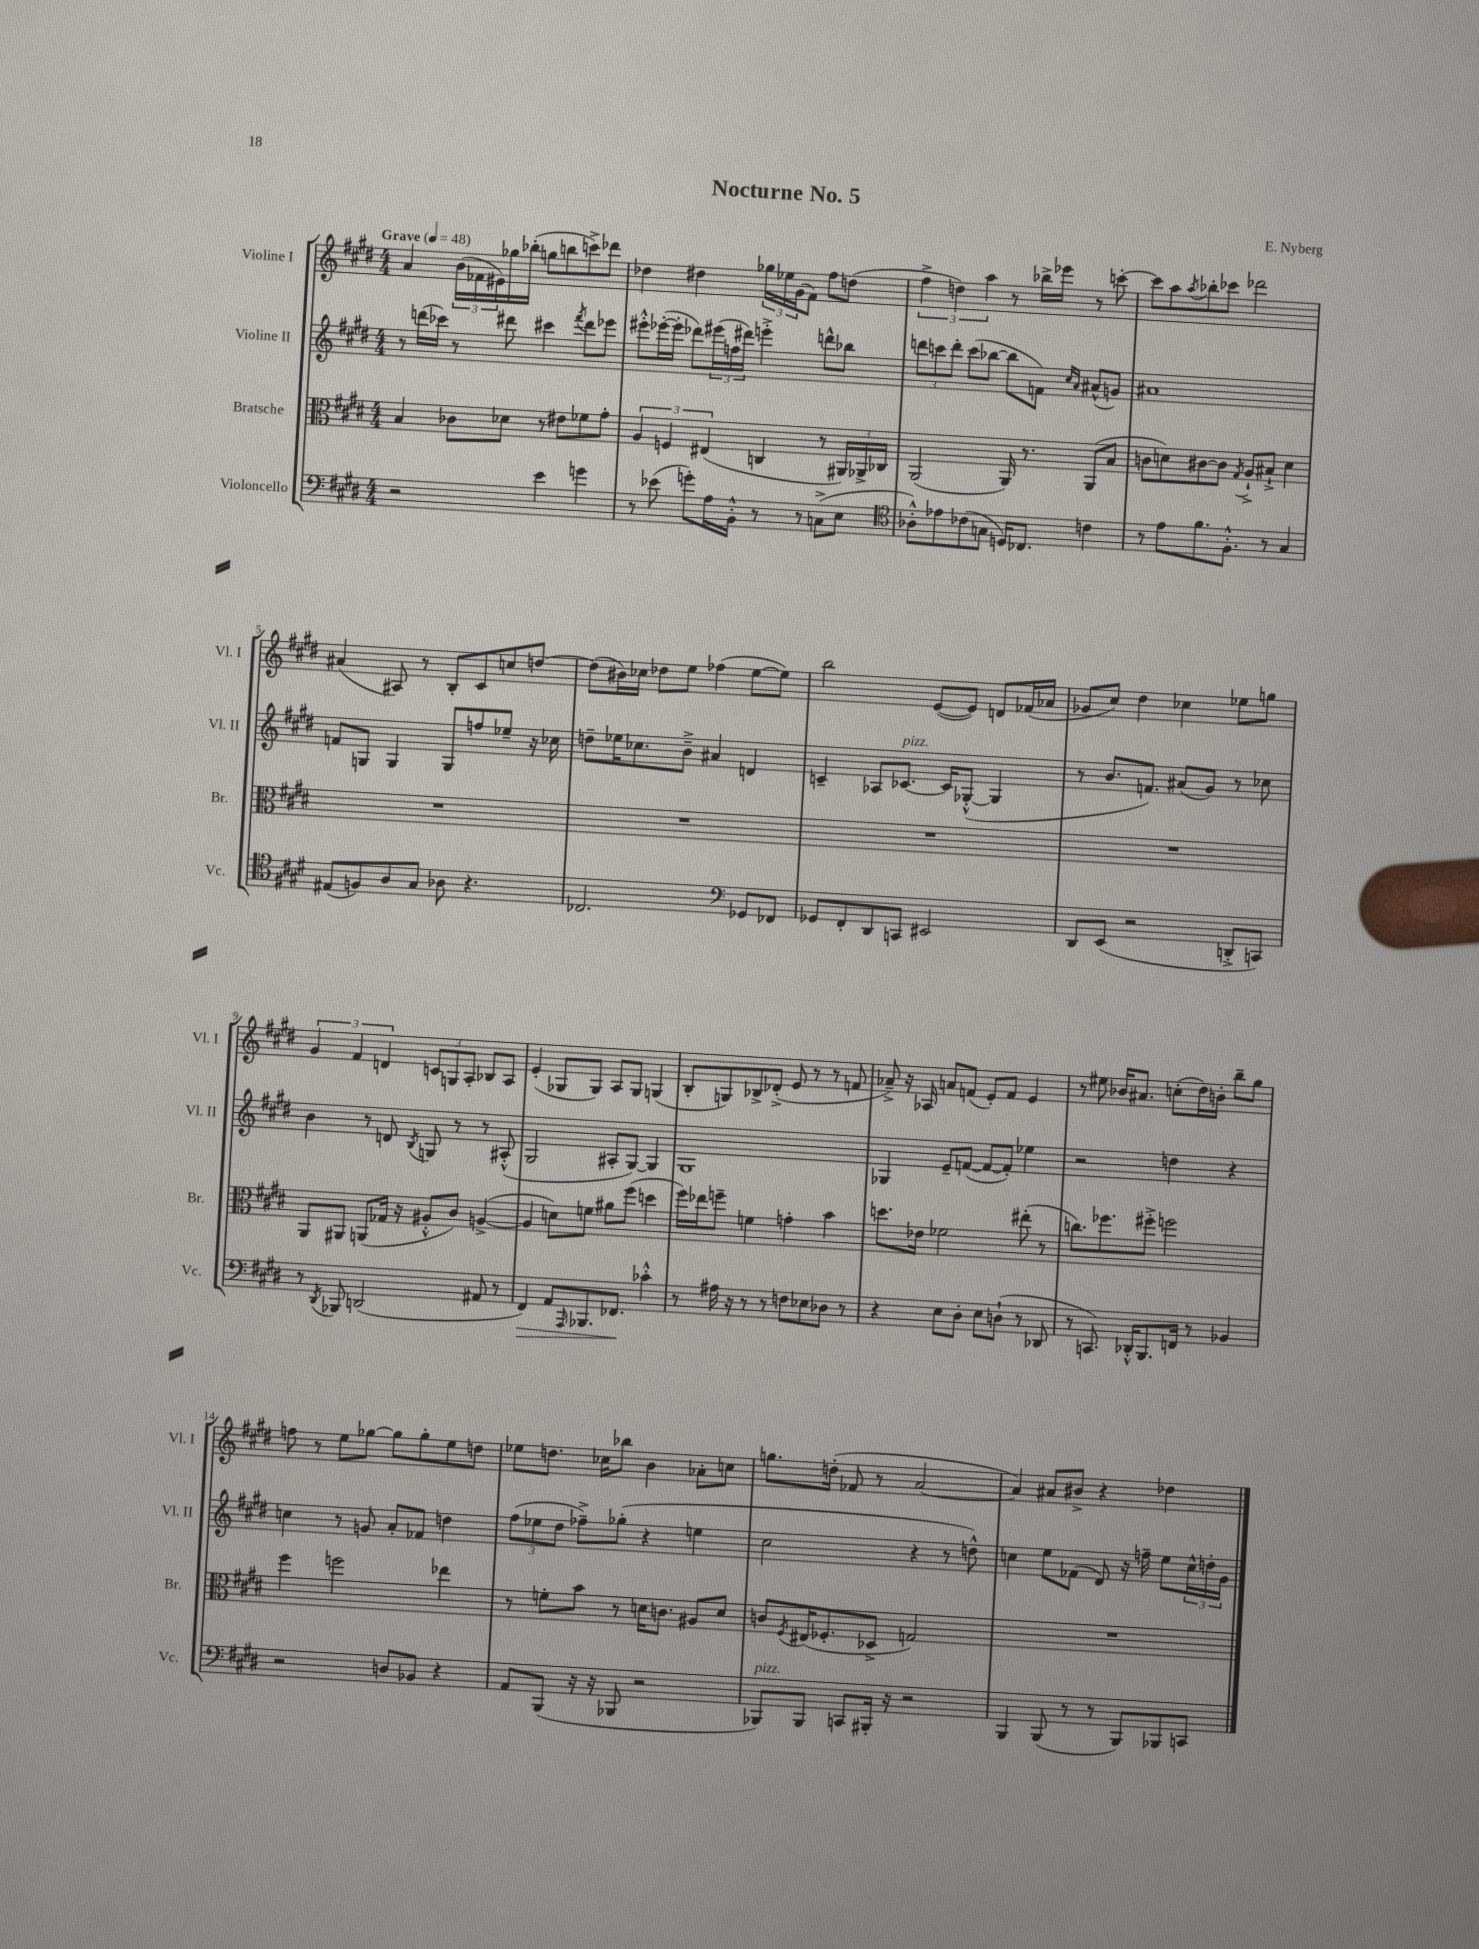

**kern	**kern	**kern	**kern
*staff4	*staff3	*staff2	*staff1
*clefF4	*clefC3	*clefG2	*clefG2
*k[f#c#g#d#]	*k[f#c#g#d#]	*k[f#c#g#d#]	*k[f#c#g#d#]
*M4/4	*M4/4	*M4/4	*M4/4
*MM48	*MM48	*MM48	*MM48
2r	4B	8r	4a
.	.	(16ddd	.
.	.	16ccc-)	.
.	8c-	8r	(24b
.	.	.	24f-
.	.	.	24e#)
.	8d-	8ddd#	16gg-
.	.	.	(16bb-'
4e	8r	4ccc#	8gg
.	8e#	.	8bb
.	.	8qfff#	.
4g	8f-	8ddd#	8ccc^)
.	8g#'	8eee-	8ddd-
=	=	=	=
8r	6A	8eee#'^^	4dd-
(8e-	.	([16eee-'	.
.	6F	.	.
.	.	16eee-']	.
8g')	.	8ddd-)	4dd#
.	(6E#	.	.
16A	.	(24eee#	.
.	.	24ff	.
16BB'^^	.	.	.
.	.	24ddd#)	.
8r	4C	4eee'^	24gg-
.	.	.	24ee-
.	.	.	(24g#
8r	.	.	8f#)
(8C^	8r	8ddd^^	8ff#
8E	24AA#)	8bb-	(8dd
.	24AA-^	.	.
.	24C-	.	.
=	=	=	=
*clefC4	*	*	*
8A-'^^)	(2AA	12ddd	6ff#^
.	.	12ccc	.
8e-	.	.	.
.	.	12ddd'	6dd)
(8c-	.	(8ccc	.
.	.	.	6aa
8G	.	[8bb-	.
16D)	16AA)	8bb-]	8r
8.C-	8.r	.	.
.	.	8f)	16bb-^
.	.	.	16eee-
.	.	16qqcc#	.
.	.	16qqa	.
4c	(8AA	(8a#^^	8r
.	8B	8g)	[8ccc'
=	=	=	=
8r	8c	1a#	8ccc]
8e	8d)	.	8aa
.	.	.	8qaa
8.f#	[8c#	.	8bb-'
.	8c#]	.	8ccc-
8.F#'^^	.	.	.
.	8qG#	.	.
.	8A`^	.	2ddd-
8r	8B#`^	.	.
4G#	4d	.	.
=	=	=	=
(8E#	1r	8f	(4a#
8F)	.	8G	.
8A	.	4G	8A#)
8G#	.	.	8r
8A-	.	8G	8B'
4.r	.	8ff	8c#
.	.	8ee-~	8cc
.	.	16r	[8dd
.	.	16cc-	.
=	=	=	=
2.C-	1r	8dd~	(8dd]
.	.	16ee-	16b#)
.	.	8.cc-	16cc-
.	.	.	8dd-
.	.	8b~^	8ee
.	.	4a#	(4ff-
*clefF4	*	*	*
8GG-	.	4d	[8ee
8FF-	.	.	8ee])
=	=	=	=
8GG-	1r	4c~	2bb
8FF#'	.	.	.
8DD#	.	8A-	.
8CC	.	[8.c-	.
2EE#	.	.	([8e
.	.	16c-]	.
.	.	([8G-'^^	8e])
.	.	4G-]	8d
.	.	.	(16f-
.	.	.	16a-
=	=	=	=
8DD#	1r	8r	8g-
(8EE	.	8.b	8cc#)
2r	.	.	4dd#
.	.	8.f)	.
.	.	(8a#	4cc-
.	.	8g#)	.
8DD'^	.	8r	8ee-
8CC)	.	8cc-	8gg
=	=	=	=
8r	8AA	4b	6g#
8qDD#	.	.	.
8BBB-	8AA#	.	.
.	.	.	6f#
(2DD	(8AA	8r	.
.	.	.	6d
.	16G-	8d	.
.	16r	.	.
.	.	8qB	.
.	8A#'^^	8G	12c
.	.	.	12G
.	8c#)	8r	.
.	.	.	12A'
8AA#	([4A^	8r	8B-
8r	.	(8A#'^^	8A
=	=	=	=
4FF#)	4A]	2G#	(4e'
8AA	8d)	.	8G-
16qqAAA	.	.	.
8.BBB-	8f	.	8G-)
.	8a#	8A#'	8A
8.FF-	.	.	.
.	(8ff#	[8G#)	8G-
4c-'^^	4dd	4G#]	(4G
=	=	=	=
8r	16ff#)	1G#	8B'
.	16ee-	.	.
16A#	8ff~	.	8G)
16r	.	.	.
8r	4f	.	8B-^
8r	.	.	(8d-'^
8F	4g'	.	8e
8E-	.	.	8r
8D-	4b	.	8r
8r	.	.	8f
=	=	=	=
4r	8.dd	4G-	8a-~^)
.	.	.	16r
.	16e-	.	16A-
8E	2f-	8e~	8a
8D#'	.	([8f	(8f
8E	.	8f_	8e')
(8D`	.	8f'])	8f
8r	(8ee#'	4ee-	4e
8DD-	8r	.	.
=	=	=	=
8r	8.cc)	2r	8r
8.CC)	.	.	8ee#
.	8.ff-	.	.
.	.	.	16b-
16DD-'^^	.	.	8.a#
8.BBB	8ff#'^	.	.
.	2ff	4dd	(8cc'
16FF	.	.	.
8r	.	.	16dd#)
.	.	.	16b'
4BB-	.	4r	8bb~
.	.	.	8gg#
=	=	=	=
2r	4ff#	4cc	8ff
.	.	.	8r
.	2ff	8r	8ee
.	.	8g	[8gg-
8D	.	8a'	8gg-]
8BB-	.	8f-	8gg-'
4r	4ee-	4dd	8ee
.	.	.	8dd
=	=	=	=
8AA	8r	(12ff#	8ee-
.	.	12ee-	.
(8BBB	8f'	.	8.dd
.	.	12dd#	.
16r	8b	8ff-~^)	.
16r	.	.	16cc-
8BBB-	8r	(8gg-'	8bb-
2r	16d	4r	4b
.	8.c	.	.
.	8A#	4ee	8a-'
.	8d	.	8cc
=	=	=	=
8BBB-)	8c	2cc#	8.gg
.	8qF#	.	.
8BBB-	(16E#	.	.
.	8.F-'	.	(16dd'
8CC	.	.	8f-
16BBB#'	8D-^	.	8r
16r	.	.	.
2r	2G)	4r	[2a
.	.	8r	.
.	.	8dd^^)	.
=	=	=	=
4BBB	1r	4cc	4a])
(8BBB	.	8ee	8a#
8r	.	(8f-	8b#^
8r	.	8d#)	4r
8BBB)	.	16r	.
.	.	16ff~	.
8BBB-	.	8ee	4dd-
8CC	.	24cc^^	.
.	.	24dd'	.
.	.	24g#	.
==	==	==	==
*-	*-	*-	*-
